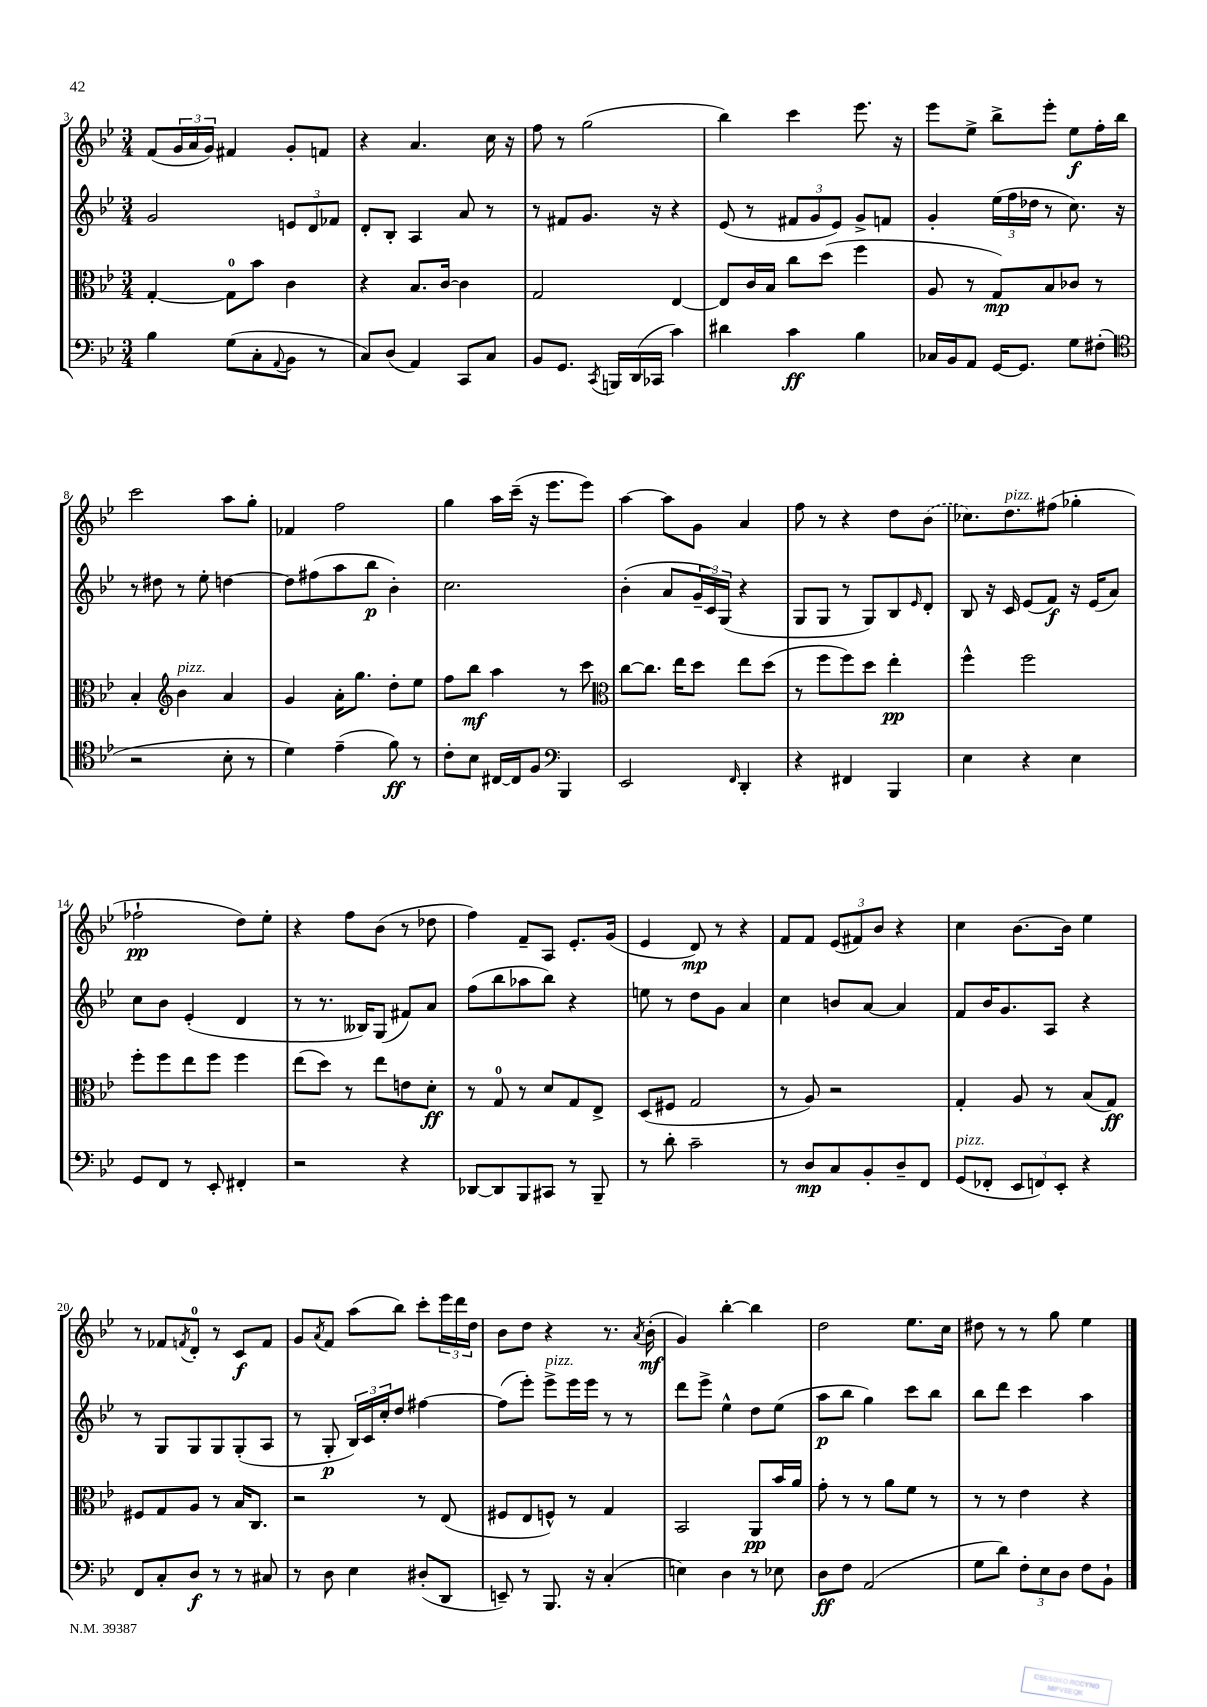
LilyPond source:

<<
\new StaffGroup <<
\new Staff = "s0" {
    \clef treble \key bes \major \numericTimeSignature \time 3/4
    f'8( \tuplet 3/2 { g'16 a'16 g'16) } fis'4 g'8-. f'8 |
    r4 a'4. c''16 r16 |
    f''8 r8 g''2( |
    bes''4) c'''4 ees'''8. r16 |
    ees'''8 ees''8-> bes''8-> ees'''8-. ees''8\f f''16-. bes''16 |
    c'''2 a''8 g''8-. |
    fes'4 f''2 |
    g''4 a''16 c'''16--( r16 ees'''8. ees'''8) |
    a''4~ a''8 g'8 a'4 |
    f''8 r8 r4 d''8 \once \slurDashed bes'8( |
    ces''8.) d''8.^\markup { \italic "pizz." } fis''8( ges''4-. |
    fes''2-!\pp d''8) ees''8-. |
    r4 f''8 bes'8( r8 des''8 |
    f''4) f'8-- a8 ees'8.-. g'16( |
    ees'4 d'8\mp) r8 r4 |
    f'8 f'8 \tuplet 3/2 { ees'8( fis'8) bes'8 } r4 |
    c''4 bes'8.~ bes'16 ees''4 |
    r8 fes'8 \acciaccatura { f'8 } d'8-0-. r8 c'8\f f'8 |
    g'8 \acciaccatura { a'8 } f'8 a''8( bes''8) c'''8-. \tuplet 3/2 { ees'''16 d'''16 d''16 } |
    bes'8 d''8 r4 r8. \acciaccatura { a'8 } bes'16-.\mf( |
    g'4) bes''4~-. bes''4 |
    d''2 ees''8. c''16 |
    dis''8 r8 r8 g''8 ees''4 \bar "|." |
}
\new Staff = "s1" {
    \clef treble \key bes \major \numericTimeSignature \time 3/4
    g'2 \tuplet 3/2 { e'8 d'8 fes'8 } |
    d'8-. bes8-. a4 a'8 r8 |
    r8 fis'8 g'8. r16 r4 |
    ees'8( r8 \tuplet 3/2 { fis'8 g'8 ees'8) } g'8-> f'8 |
    g'4-. \tuplet 3/2 { ees''16( f''16 des''16 } r8 c''8.) r16 |
    r8 dis''8 r8 ees''8-. d''4~ |
    d''8 fis''8( a''8 bes''8\p bes'4-.) |
    c''2. |
    bes'4-.( a'8 \tuplet 3/2 { g'16-- c'16) g16( } r4 |
    g8 g8 r8 g8) bes8 \grace { ees'16 } d'8-. |
    bes8 r16 c'16 ees'8( f'8\f) r16 ees'16( a'8) |
    c''8 bes'8 ees'4-.( d'4 |
    r8 r8. beses16) g8( fis'8) a'8 |
    f''8( bes''8 aes''8 bes''8) r4 |
    e''8 r8 d''8 g'8 a'4 |
    c''4 b'8 a'8~ a'4 |
    f'8 bes'16 g'8. a8 r4 |
    r8 g8 g8 g8 g8-.( a8 |
    r8 g8-.\p \tuplet 3/2 { bes16) c'16 c''16-. } d''8 fis''4~ |
    fis''8( ees'''8-.) ees'''8->^\markup { \italic "pizz." } ees'''16 ees'''16 r8 r8 |
    d'''8 ees'''8-> ees''4-^ d''8 ees''8( |
    a''8\p bes''8 g''4) c'''8 bes''8 |
    bes''8 d'''8 c'''4 a''4 \bar "|." |
}
\new Staff = "s2" {
    \clef alto \key bes \major \numericTimeSignature \time 3/4
    g4~-. g8-0 bes'8 c'4 |
    r4 bes8. c'16~ c'4 |
    g2 ees4~ |
    ees8 c'16 bes16 c''8 d''8( f''4 |
    a8 r8 g8\mp) bes8 ces'8 r8 |
    bes4-. \clef treble bes'4^\markup { \italic "pizz." } a'4 |
    g'4 a'16-. g''8. d''8-. ees''8 |
    f''8 bes''8\mf a''4 r8 c'''8 |
    \clef alto c''8~ c''8. ees''16 d''8 ees''8 d''8( |
    r8 f''8 f''8) d''8 ees''4-.\pp |
    f''4-^ f''2 |
    f''8-. f''8 ees''8 f''8 f''4 |
    ees''8( d''8) r8 ees''8 e'8 d'8-.\ff |
    r8 g8-0 r8 d'8 g8 ees8-> |
    d8( fis8 g2 |
    r8 a8) r2 |
    g4-. a8 r8 bes8( g8\ff) |
    fis8 g8 a8 r8 bes16 c8. |
    r2 r8 ees8( |
    fis8 ees8 f8-^) r8 g4 |
    bes,2 a,8\pp bes'16 a'16 |
    g'8-. r8 r8 a'8 f'8 r8 |
    r8 r8 ees'4 r4 \bar "|." |
}
\new Staff = "s3" {
    \clef bass \key bes \major \numericTimeSignature \time 3/4
    bes4 g8( c8-. \appoggiatura { a,8 } bes,8 r8 |
    c8) d8( a,4) c,8 c8 |
    bes,8 g,8. \acciaccatura { c,8 } b,,16 d,16( ces,16 c'4) |
    dis'4 c'4\ff bes4 |
    ces16 bes,16 a,8 g,16~ g,8. g8 fis8-.( |
    \clef tenor r2 bes8-. r8 |
    d'4) ees'4--( f'8\ff) r8 |
    c'8-. bes8 cis16~ cis16 f8 \clef bass bes,,4 |
    ees,2 \grace { f,16 } d,4-. |
    r4 fis,4 bes,,4 |
    ees4 r4 ees4 |
    g,8 f,8 r8 ees,8-. fis,4-. |
    r2 r4 |
    des,8~ des,8 bes,,8 cis,8 r8 bes,,8-- |
    r8 d'8-. c'2-- |
    r8 d8\mp c8 bes,8-. d8-- f,8 |
    g,8^\markup { \italic "pizz." }( fes,8-. \tuplet 3/2 { ees,8 f,8) ees,8-. } r4 |
    f,8 c8-. d8\f r8 r8 cis8 |
    r8 d8 ees4 dis8-.( d,8 |
    e,8--) r8 bes,,8. r16 c4-.( |
    e4) d4 r8 ees8 |
    d8\ff f8 a,2( |
    g8 d'8) \tuplet 3/2 { f8-. ees8 d8 } f8 bes,8-! \bar "|." |
}
>>
>>
\layout { \context { \Score currentBarNumber = #3 } }
